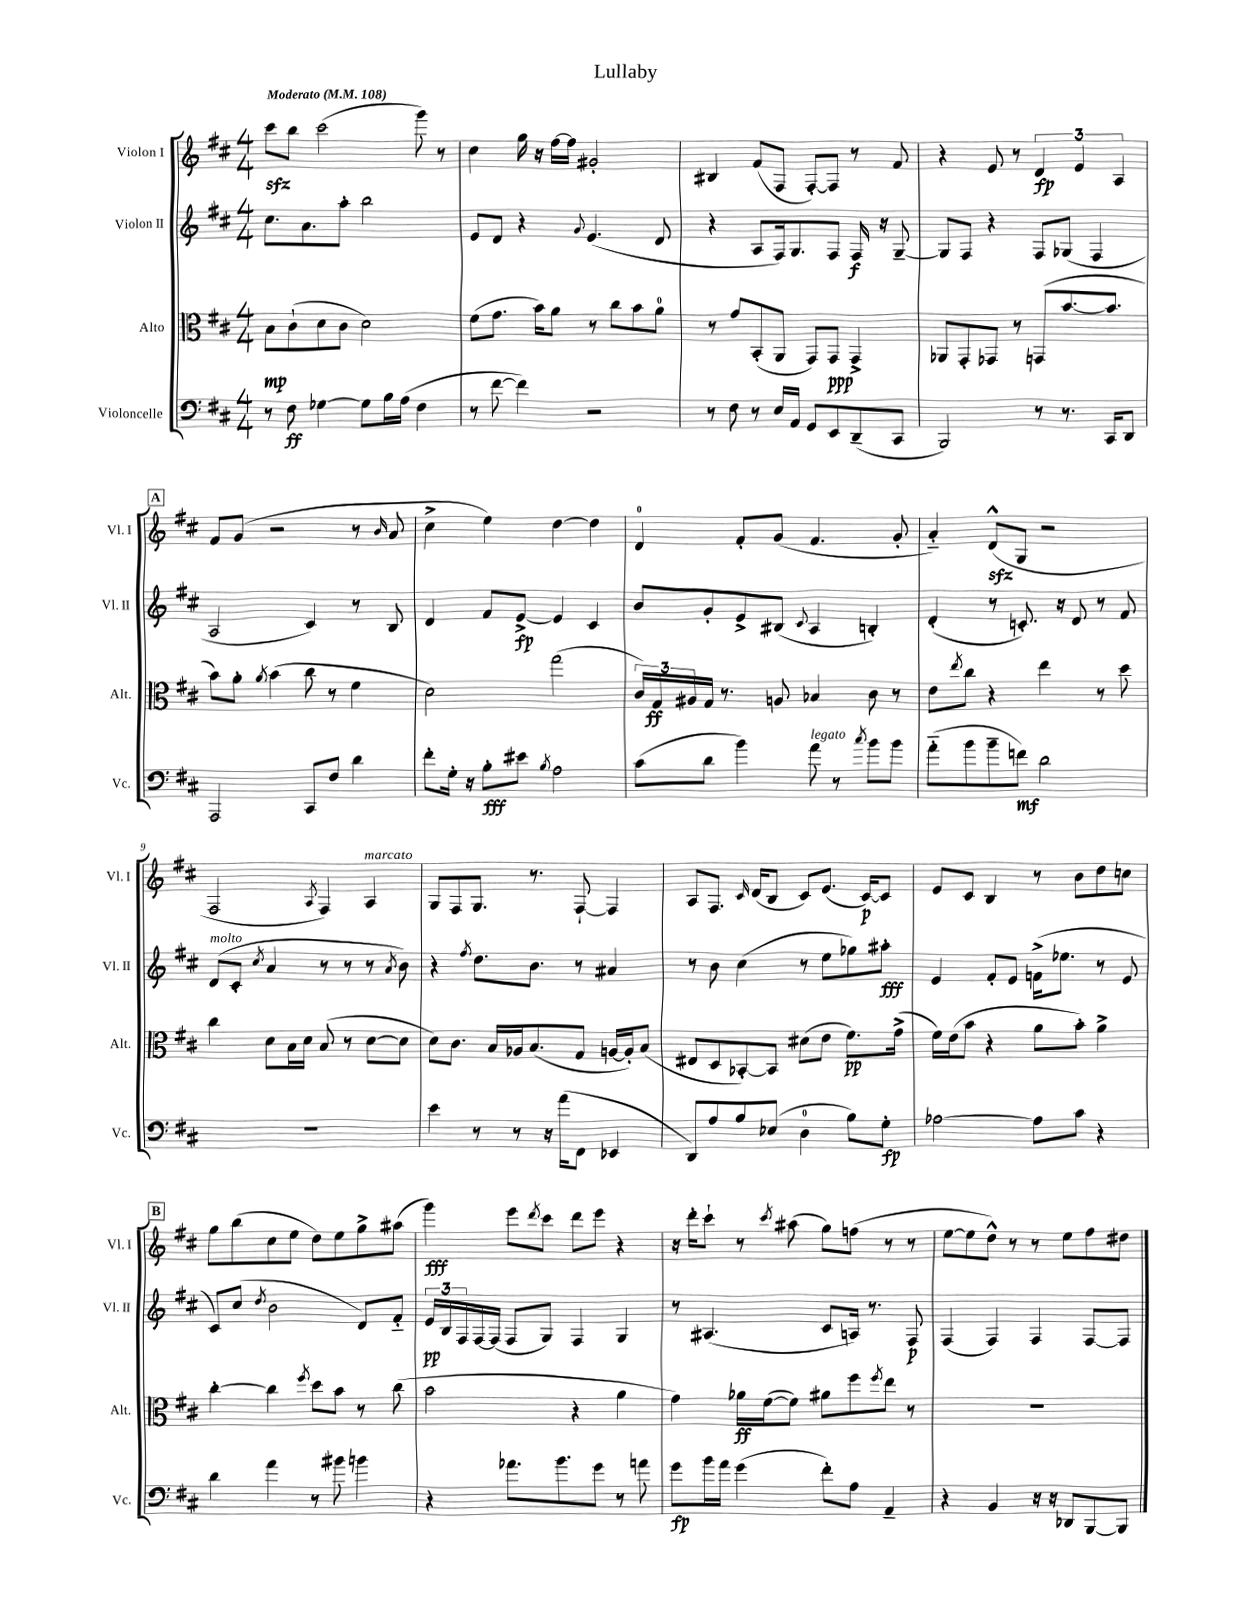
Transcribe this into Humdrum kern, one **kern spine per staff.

**kern	**kern	**kern	**kern
*staff4	*staff3	*staff2	*staff1
*clefF4	*clefC3	*clefG2	*clefG2
*k[f#c#]	*k[f#c#]	*k[f#c#]	*k[f#c#]
*M4/4	*M4/4	*M4/4	*M4/4
*MM108	*MM108	*MM108	*MM108
8r	8B	8.cc#	8ccc#
8F#	(8c#`	.	8bb
.	.	8.a	.
[4G-	8d	.	(2ccc#
.	8c#	8aa'	.
8G-]	2d)	2bb	.
16B	.	.	.
(16A	.	.	.
4F#	.	.	8ggg)
.	.	.	8r
=	=	=	=
8r	(8f#	8e	4cc#
[8f#	8.g	8d	.
4f#])	.	4r	16gg
.	16b)	.	16r
.	8a	.	[16ff#
.	.	.	16ff#]
.	.	8qqg	.
2r	8r	(4.e	2g#'
.	8cc#	.	.
.	8b	.	.
.	8a	8d	.
=	=	=	=
8r	8r	4r	4B#
8F#	8g	.	.
8r	(8BB'	8A	(8f#
16E	8AA	16F#)	8F#
16AA	.	8.G	.
8GG	8GG)	.	[8F#')
8EE	8GG	8F#	8F#]
(8DD~	4GG^	16F#	8r
.	.	16r	.
8CC#	.	[8G~	8f#
=	=	=	=
2BBB)	8AA-	8G]	4r
.	8GG'	8F#	.
.	8GG-	4r	8e
.	8r	.	8r
8r	(8GG	8F#	6d
8.r	[8.b	(8G-	.
.	.	.	6e
.	.	4F#	.
16CC#	8.b]	.	.
.	.	.	6A
8DD	.	.	.
=	=	=	=
2AAA	8b)	2A	8f#
.	8a'	.	(8g
.	8qa	.	.
.	(4b	.	2r
8CC#	8cc#	4c#)	.
8F#	8r	.	.
4d	4f#	8r	8r
.	.	.	16qqb
.	.	8B	8a
=	=	=	=
8f#'	2d)	4d	4cc#^
16G'	.	.	.
16r	.	.	.
8B'	.	8f#	4ee)
8e#	.	[8e^	.
8qB	.	.	.
2A	(2gg	4e]	[4dd
.	.	4c#	4dd]
=	=	=	=
(8c#	24c#)	8b	4d
.	24G	.	.
.	24A#	.	.
8d	16G	8g'	.
.	8.r	.	.
4b)	.	8e^	8f#'
.	8A	(8B#	(8g
.	.	8qqc#	.
8a	4B-	4A	4.f#
8r	.	.	.
8qcc#	.	.	.
8b	8c#	4B')	.
8b	8r	.	8g'
=	=	=	=
(8a'~	8e	(4d'	4a'~)
.	8qee	.	.
8b	8cc#	.	.
8b~	4r	8r	(8d^^
8f)	.	8.c')	8G
2d	4ee	.	2r
.	.	16r	.
.	.	8d	.
.	8r	8r	.
.	8dd	8f#	.
=	=	=	=
1r	4cc#	(8d	2F#
.	.	8c#'	.
.	.	8qcc#	.
.	8d	4a	.
.	16B	.	.
.	16d	.	.
.	.	.	8qA
.	(8B	8r	4F#)
.	8r	8r	.
.	[8d	8r	4A
.	.	8qa	.
.	8d]	8b)	.
=	=	=	=
4e	8d)	4r	8G
.	8.c#	.	8F#
.	.	8qff#	.
8r	.	8.dd	8.G
.	16B	.	.
8r	16A-	.	.
.	(8.B	8.b	8.r
16r	.	.	.
(16a	.	.	.
8FF#	8G	8r	[8F#`
4EE-	[16A	4a#	4F#]
.	16A'])	.	.
.	(8B	.	.
=	=	=	=
8DD)	8E#	8r	8A
8A	8D	8b	8.F#
8B	[8BB-')	(4cc#	.
.	.	.	16qqc#
.	.	.	(16d
(8E-	8BB-]	.	8B
4D	(8d#	8r	8c#)
.	8e	8ee	(8.e
8B)	8.f#)	8gg-)	.
.	.	.	[16c#)
8G'	.	8aa#'	8c#]
.	(16g^	.	.
=	=	=	=
[2A-	16f#)	4e	8e
.	(16e	.	.
.	8b	.	8c#
.	4r	8f#'	4B
.	.	8e	.
8A-]	8a	(16f^	8r
.	.	8.ee-	.
8c#	8b')	.	8b
4r	4a^	8r	8dd
.	.	8e	8cc
=	=	=	=
4d	[4cc#'	8c#)	8gg
.	.	(8cc#	(8bb
.	.	8qdd	.
4a	4cc#]	2b	8cc#
.	.	.	8ee
.	8qff#	.	.
8r	8dd	.	8dd)
8b#	8b	.	8ee
4b	8r	8d)	8gg^
.	(8cc#	8f#'~	(8aa#
=	=	=	=
4r	2b	24e	4ggg)
.	.	24B	.
.	.	24F#	.
.	.	[16F#	.
.	.	(16F#]	.
8.a-	.	8F#	8eee
.	.	.	8qddd
.	.	8G)	8ccc#
8.b	.	.	.
.	4r	4F#	8ddd
8g	.	.	8eee
8r	4a	4G	4r
8a	.	.	.
=	=	=	=
8g	4g)	8r	16r
.	.	.	16ddd'
16b	.	(4.A#	8ccc#`
16a	.	.	.
(4g	16a-	.	8r
.	([16f#	.	.
.	.	.	8qccc#
.	8f#])	.	(8aa#
8f#')	8a#	8c#	8gg)
8A	8ff#	16A)	(8ff
.	.	8.r	.
.	8qff#	.	.
4AA~	8ee	.	8r
.	8r	8F#	8r
=	=	=	=
4r	1r	(4F#	[8ee
.	.	.	8ee]
4BB	.	4F#)	8dd^^)
.	.	.	8r
16r	.	4F#	8r
16r	.	.	.
8DD-	.	.	8ee
[8BBB	.	[8F#	8ff#
8BBB]	.	8F#]	8dd#
==	==	==	==
*-	*-	*-	*-
